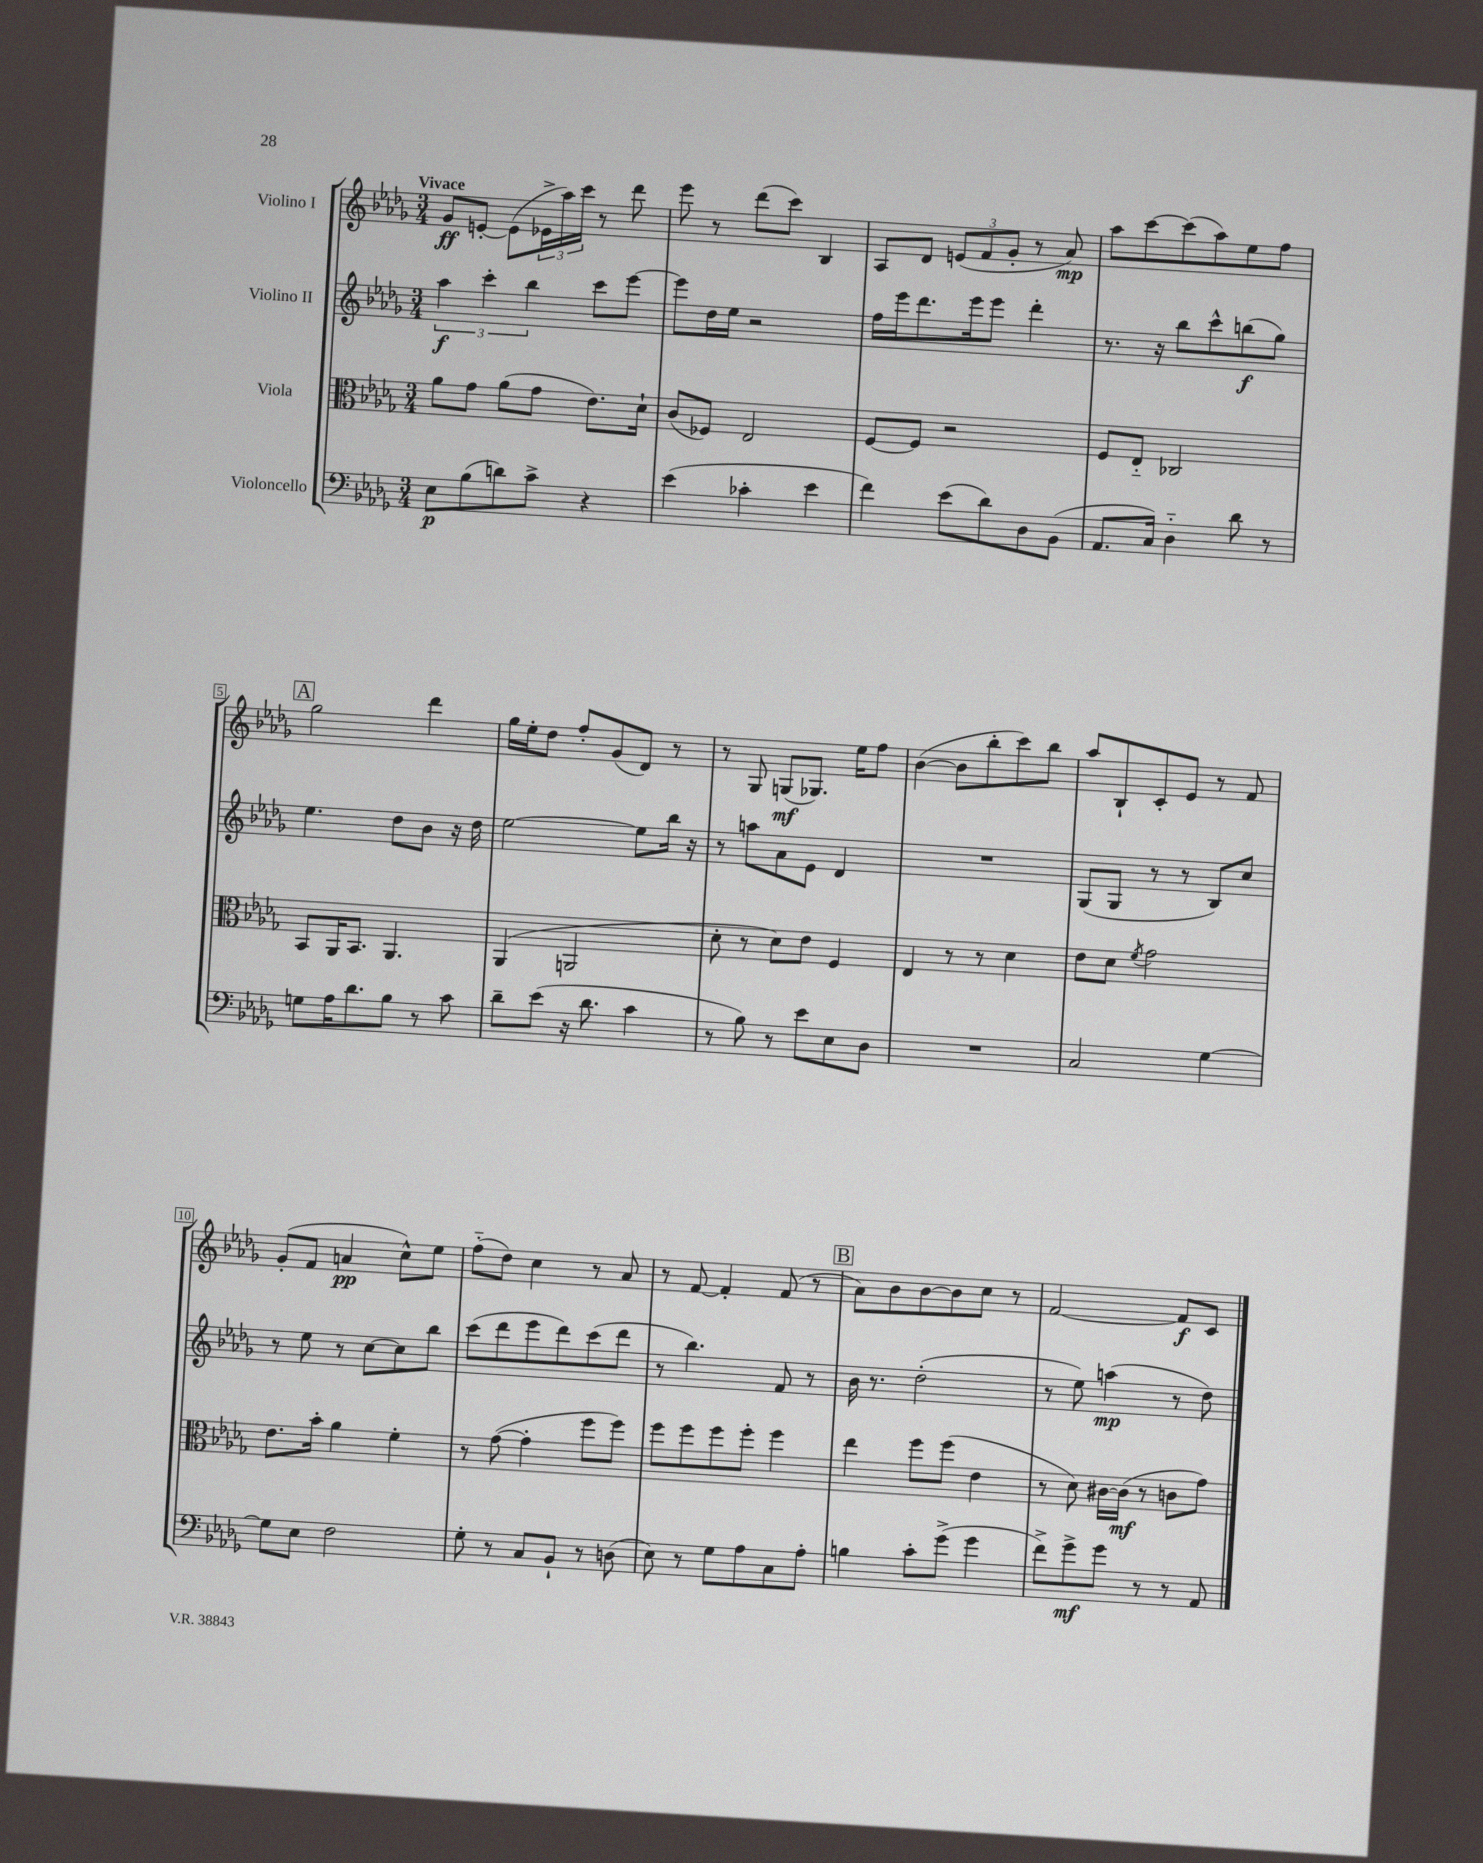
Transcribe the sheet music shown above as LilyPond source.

<<
\new StaffGroup <<
\new Staff = "s0" \with { instrumentName = "Violino I" } {
    \clef treble \key des \major \numericTimeSignature \time 3/4 \tempo "Vivace"
    ges'8\ff e'8~-. e'8( \tuplet 3/2 { ees'16-> aes''16) c'''16 } r8 des'''8 |
    ees'''8 r8 des'''8( c'''8) bes4 |
    aes8 des'8 \tuplet 3/2 { e'8( f'8 ges'8-. } r8 aes'8\mp) |
    aes''8 c'''8~ c'''8( aes''8) ees''8 f''8 |
    \mark \markup { \box "A" } ges''2 des'''4 |
    ges''16 ees''16-. des''8 f''8-. ges'8( des'8) r8 |
    r8 ges8 g8\mf( ges8.) ees''16 f''8 |
    bes'4~( bes'8 bes''8-. c'''8) bes''8 |
    aes''8 bes8-! c'8-. ees'8 r8 f'8 |
    ges'8-.( f'8 a'4\pp c''8-^) ees''8 |
    f''8-_( des''8) c''4 r8 aes'8 |
    r8 f'8~ f'4-. f'8( r8 |
    \mark \markup { \box "B" } aes'8) bes'8 bes'8~ bes'8 c''8 r8 |
    f'2~ f'8\f c'8 \bar "|." |
}
\new Staff = "s1" \with { instrumentName = "Violino II" } {
    \clef treble \key des \major \numericTimeSignature \time 3/4
    \tuplet 3/2 { aes''4\f c'''4-. bes''4 } c'''8 ees'''8~ |
    ees'''8 des''16 ees''16 r2 |
    f''16 ees'''16 des'''8. ees'''16 ees'''8 des'''4-. |
    r8. r16 bes''8 c'''8-^ b''8\f( ges''8) |
    \mark \markup { \box "A" } ees''4. des''8 bes'8 r16 des''16 |
    ees''2~ ees''8 bes''16 r16 |
    r8 a''8 aes'8 ees'8 des'4 |
    R2. |
    ges8( ges8 r8 r8 bes8) c''8 |
    r8 ees''8 r8 c''8~ c''8 bes''8 |
    c'''8( des'''8 ees'''8 des'''8) c'''8( des'''8 |
    r8 bes''4.) f'8 r8 |
    \mark \markup { \box "B" } bes'16 r8. des''2-.( |
    r8 ees''8) a''4\mp( r8 des''8) \bar "|." |
}
\new Staff = "s2" \with { instrumentName = "Viola" } {
    \clef alto \key des \major \numericTimeSignature \time 3/4
    aes'8 ges'8 aes'8( ges'8 ees'8.) des'16-! |
    c'8( fes8) ees2 |
    f8~ f8 r2 |
    f8 ees8-_ ces2 |
    \mark \markup { \box "A" } bes,8 aes,16 bes,8. aes,4. |
    aes,4( a,2 |
    des'8-. r8 des'8) ees'8 f4 |
    ees4 r8 r8 des'4 |
    ees'8 des'8 \acciaccatura { f'8 } ges'2 |
    ees'8. bes'16-. aes'4 f'4-. |
    r8 ges'8~( ges'4-. f''8 f''8) |
    f''8 f''8 f''8 f''8-. f''4 |
    \mark \markup { \box "B" } ees''4 f''8 f''8( ees'4 |
    r8 des'8) cis'16~ cis'16\mf( r8 c'8 ges'8) \bar "|." |
}
\new Staff = "s3" \with { instrumentName = "Violoncello" } {
    \clef bass \key des \major \numericTimeSignature \time 3/4
    ees8\p bes8( d'8) c'8-> r4 |
    ees'4( ces'4-. ees'4 |
    f'4) ees'8( des'8) des8 bes,8( |
    aes,8. c16) des4-_ des'8 r8 |
    \mark \markup { \box "A" } g8 aes16 des'8. bes8 r8 c'8 |
    des'8-- ees'8( r16 des'8. c'4 |
    r8 bes8) r8 ees'8 ees8 des8 |
    R2. |
    c2 ges4~ |
    ges8 ees8 f2 |
    ges8-. r8 c8 bes,8-! r8 d8( |
    ees8) r8 ges8 aes8 c8 aes8-. |
    \mark \markup { \box "B" } b4 c'8-. ges'8->( ges'4 |
    f'8->) ges'8->\mf ges'8 r8 r8 aes,8 \bar "|." |
}
>>
>>
\layout { \context { \Score \override BarNumber.stencil = #(make-stencil-boxer 0.1 0.3 ly:text-interface::print) } }
